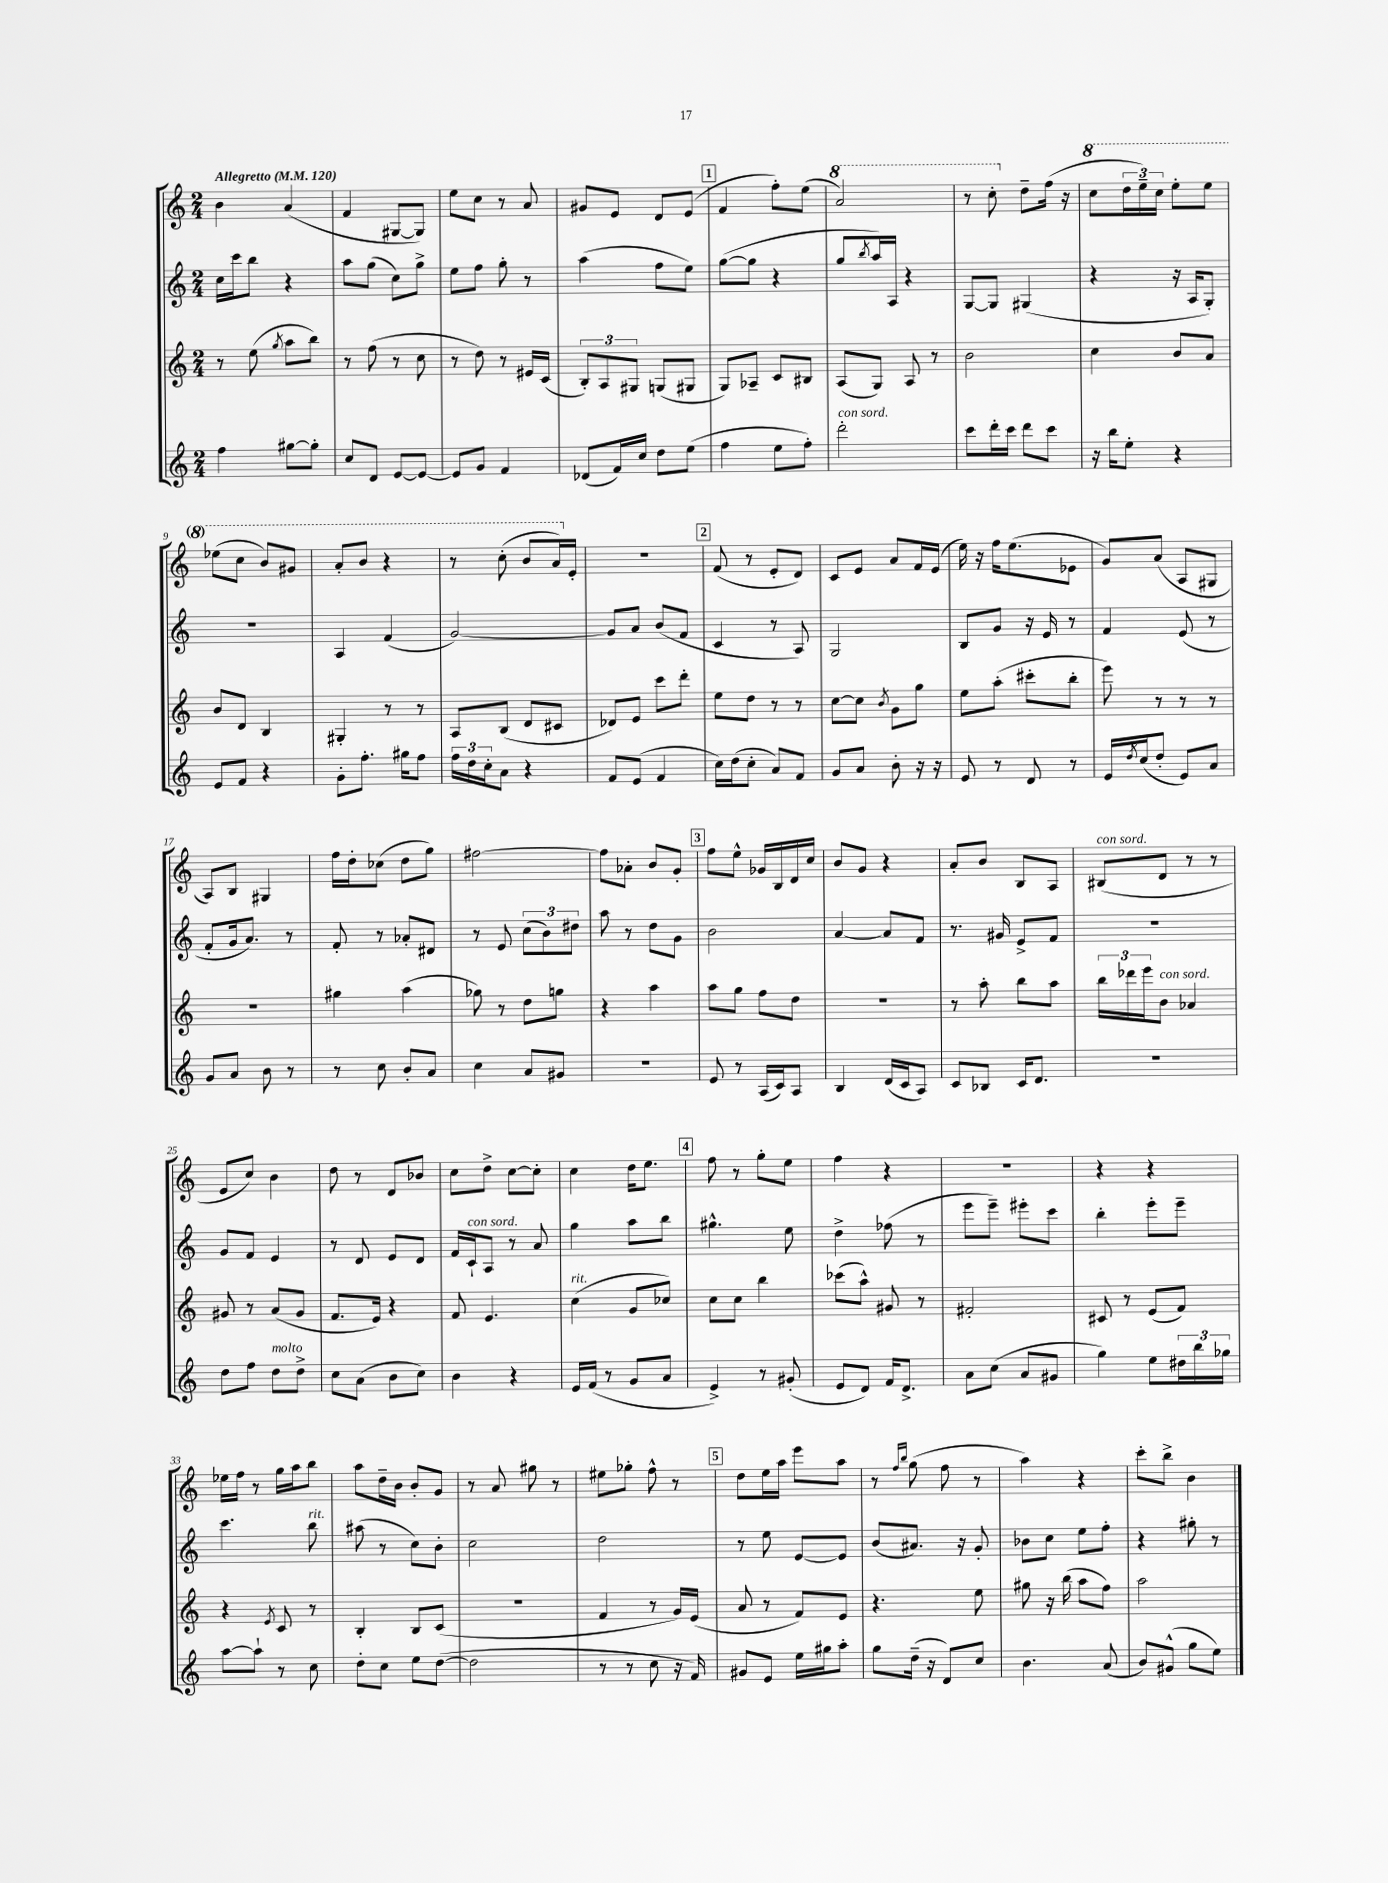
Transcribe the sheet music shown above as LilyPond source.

<<
\new StaffGroup <<
\new Staff = "s0" {
    \clef treble \key c \major \numericTimeSignature \time 2/4 \tempo "Allegretto" 4 = 120
    b'4 a'4( |
    f'4 gis8~ gis8) |
    e''8 c''8 r8 a'8 |
    gis'8 e'8 d'8 e'8( |
    \mark \markup { \box "1" } f'4 f''8-.) e''8( |
    \ottava #1 a''2) |
    r8 c'''8-. \ottava #0 d''8-- f''16( r16 |
    \ottava #1 c'''8 \tuplet 3/2 { d'''16 e'''16--) c'''16 } e'''8-. e'''8 |
    ees'''8( c'''8 b''8) gis''8 |
    a''8-. b''8 r4 |
    r8 c'''8-.( b''8 a''16) \ottava #0 e'16-. |
    R2 |
    \mark \markup { \box "2" } f'8( r8 e'8-. d'8) |
    c'8 e'8 a'8 f'16 e'16( |
    e''16) r16 f''16 e''8.( ees'8 |
    g'8) a'8( a8 gis8 |
    a8) b8 gis4 |
    f''16 d''16-. ces''8( d''8 g''8) |
    fis''2~ |
    fis''8 aes'8-. b'8 g'8-. |
    \mark \markup { \box "3" } f''8 e''8-^ ges'16 b16 d'16 c''16 |
    b'8 g'8 r4 |
    a'8-. b'8 b8 a8 |
    bis8^\markup { \italic "con sord." }( d'8 r8 r8 |
    e'8 c''8) b'4 |
    d''8 r8 d'8 bes'8 |
    c''8 d''8-> c''8~ c''8-. |
    c''4 d''16 e''8. |
    \mark \markup { \box "4" } f''8 r8 g''8-. e''8 |
    f''4 r4 |
    R2 |
    r4 r4 |
    ees''16 f''16 r8 g''16 a''16 b''8 |
    a''8 d''16-- b'16 b'8-. g'8 |
    r8 a'8 gis''8 r8 |
    eis''8 ges''8-. f''8-^ r8 |
    \mark \markup { \box "5" } d''8 e''16 a''16 e'''8 a''8 |
    r8 \grace { f''16 b''16 } g''8( f''8 r8 |
    a''4) r4 |
    c'''8-. b''8-> b'4 \bar "|." |
}
\new Staff = "s1" {
    \clef treble \key c \major \numericTimeSignature \time 2/4
    c''16 c'''16 b''8 r4 |
    a''8 g''8( c''8) g''8-> |
    e''8 f''8 g''8-. r8 |
    a''4( f''8 e''8) |
    \mark \markup { \box "1" } g''8~( g''8 r4 |
    g''8 \acciaccatura { b''8 } a''16) a16 r4 |
    g8~ g8 gis4( |
    r4 r16 a16 g8-.) |
    r2 |
    a4 f'4( |
    g'2~) |
    g'8 a'8 b'8( f'8 |
    \mark \markup { \box "2" } c'4 r8 a8) |
    g2 |
    b8 g'8 r16 e'16 r8 |
    f'4 e'8( r8 |
    f'8-. g'16 a'8.) r8 |
    f'8-. r8 aes'8-. dis'8 |
    r8 e'8 \tuplet 3/2 { c''8( b'8) dis''8 } |
    a''8 r8 d''8 g'8 |
    \mark \markup { \box "3" } b'2 |
    a'4~ a'8 f'8 |
    r8. gis'16 e'8-> f'8 |
    R2 |
    g'8 f'8 e'4 |
    r8 d'8 e'8 d'8 |
    f'16 c'16-!^\markup { \italic "con sord." } a8 r8 a'8 |
    g''4 a''8 b''8 |
    \mark \markup { \box "4" } gis''4.-^ e''8 |
    d''4-> fes''8( r8 |
    e'''8 e'''8--) eis'''8-. c'''8 |
    b''4-. e'''8-. e'''8-- |
    c'''4. b''8^\markup { \italic "rit." } |
    ais''8( r8 c''8) b'8-. |
    c''2 |
    d''2 |
    \mark \markup { \box "5" } r8 e''8 e'8~ e'8 |
    b'8( ais'8.) r16 g'8-. |
    bes'8 c''8 e''8 f''8-. |
    r4 gis''8-. r8 \bar "|." |
}
\new Staff = "s2" {
    \clef treble \key c \major \numericTimeSignature \time 2/4
    r8 e''8( \acciaccatura { g''8 } a''8 b''8) |
    r8 f''8( r8 c''8 |
    r8 d''8) r8 eis'16 c'16( |
    \tuplet 3/2 { b8-.) a8 gis8 } g8( gis8 |
    \mark \markup { \box "1" } g8) aes8-- c'8 bis8 |
    a8( g8) a8 r8 |
    b'2 |
    c''4 b'8 a'8 |
    b'8 d'8 b4 |
    gis4-. r8 r8 |
    a8 b8( d'8 cis'8 |
    des'8) e'8 c'''8 d'''8-. |
    \mark \markup { \box "2" } e''8 d''8 r8 r8 |
    c''8~ c''8 \acciaccatura { b'8 } g'8 g''8 |
    e''8 a''8-.( cis'''8-. b''8-. |
    e'''8) r8 r8 r8 |
    R2 |
    gis''4 a''4( |
    ges''8) r8 d''8 g''8 |
    r4 a''4 |
    \mark \markup { \box "3" } a''8 g''8 f''8 d''8 |
    R2 |
    r8 a''8-. b''8 a''8 |
    \tuplet 3/2 { b''16 des'''16 e'''16 } b'8^\markup { \italic "con sord." } aes'4 |
    gis'8 r8 a'8( gis'8 |
    f'8. e'16) r4 |
    f'8 e'4. |
    c''4^\markup { \italic "rit." }( g'8 ces''8) |
    \mark \markup { \box "4" } c''8 c''8 b''4 |
    ces'''8( a''8-^) gis'8 r8 |
    fis'2-. |
    cis'8 r8 e'8( f'8) |
    r4 \acciaccatura { e'8 } c'8 r8 |
    b4-. b8 c'8( |
    R2 |
    f'4 r8 g'16) e'16( |
    \mark \markup { \box "5" } a'8 r8 f'8) e'8 |
    r4. e''8 |
    gis''8 r16 b''16( a''8 f''8) |
    a''2 \bar "|." |
}
\new Staff = "s3" {
    \clef treble \key c \major \numericTimeSignature \time 2/4
    f''4 gis''8~ gis''8-. |
    c''8 d'8 e'8~ e'8~ |
    e'8 g'8 f'4 |
    des'8( f'16) c''16 d''8 e''8( |
    \mark \markup { \box "1" } f''4 e''8 f''8-.) |
    d'''2-.^\markup { \italic "con sord." } |
    c'''8 d'''16-. c'''16 d'''8 c'''8 |
    r16 b''16 e''8-. r4 |
    e'8 f'8 r4 |
    g'8-. f''8.-. gis''16 f''8 |
    \tuplet 3/2 { f''16 d''16 c''16-. } a'8 r4 |
    f'8 e'8( f'4 |
    \mark \markup { \box "2" } c''16) d''16( c''8-. a'8) f'8 |
    g'8 a'8 b'8-. r16 r16 |
    e'8 r8 d'8 r8 |
    e'16 \acciaccatura { d''8 } c''16( d''8-. e'8) a'8 |
    g'8 a'8 b'8 r8 |
    r8 c''8 b'8-. a'8 |
    c''4 a'8 gis'8 |
    r2 |
    \mark \markup { \box "3" } e'8 r8 a16( c'16) a8 |
    b4 d'16( c'16 a8) |
    c'8 bes8 c'16 d'8. |
    R2 |
    d''8 f''8 d''8^\markup { \italic "molto" } d''8-> |
    c''8 a'8( b'8 c''8) |
    b'4 r4 |
    e'16 f'16( r8 g'8 a'8 |
    \mark \markup { \box "4" } e'4->) r8 gis'8-.( |
    e'8 d'8) f'16 d'8.-> |
    a'8 c''8( a'8 gis'8 |
    g''4) e''8 \tuplet 3/2 { dis''16 b''16 ges''16 } |
    a''8~ a''8-! r8 c''8 |
    d''8-. c''8 e''8 d''8~( |
    d''2 |
    r8 r8 c''8 r16 f'16) |
    \mark \markup { \box "5" } gis'8 e'8 e''16 gis''16 a''8-. |
    g''8 d''16--( r16 d'8) c''8 |
    b'4. a'8( |
    b'8) gis'8-^( g''8 e''8) \bar "|." |
}
>>
>>
